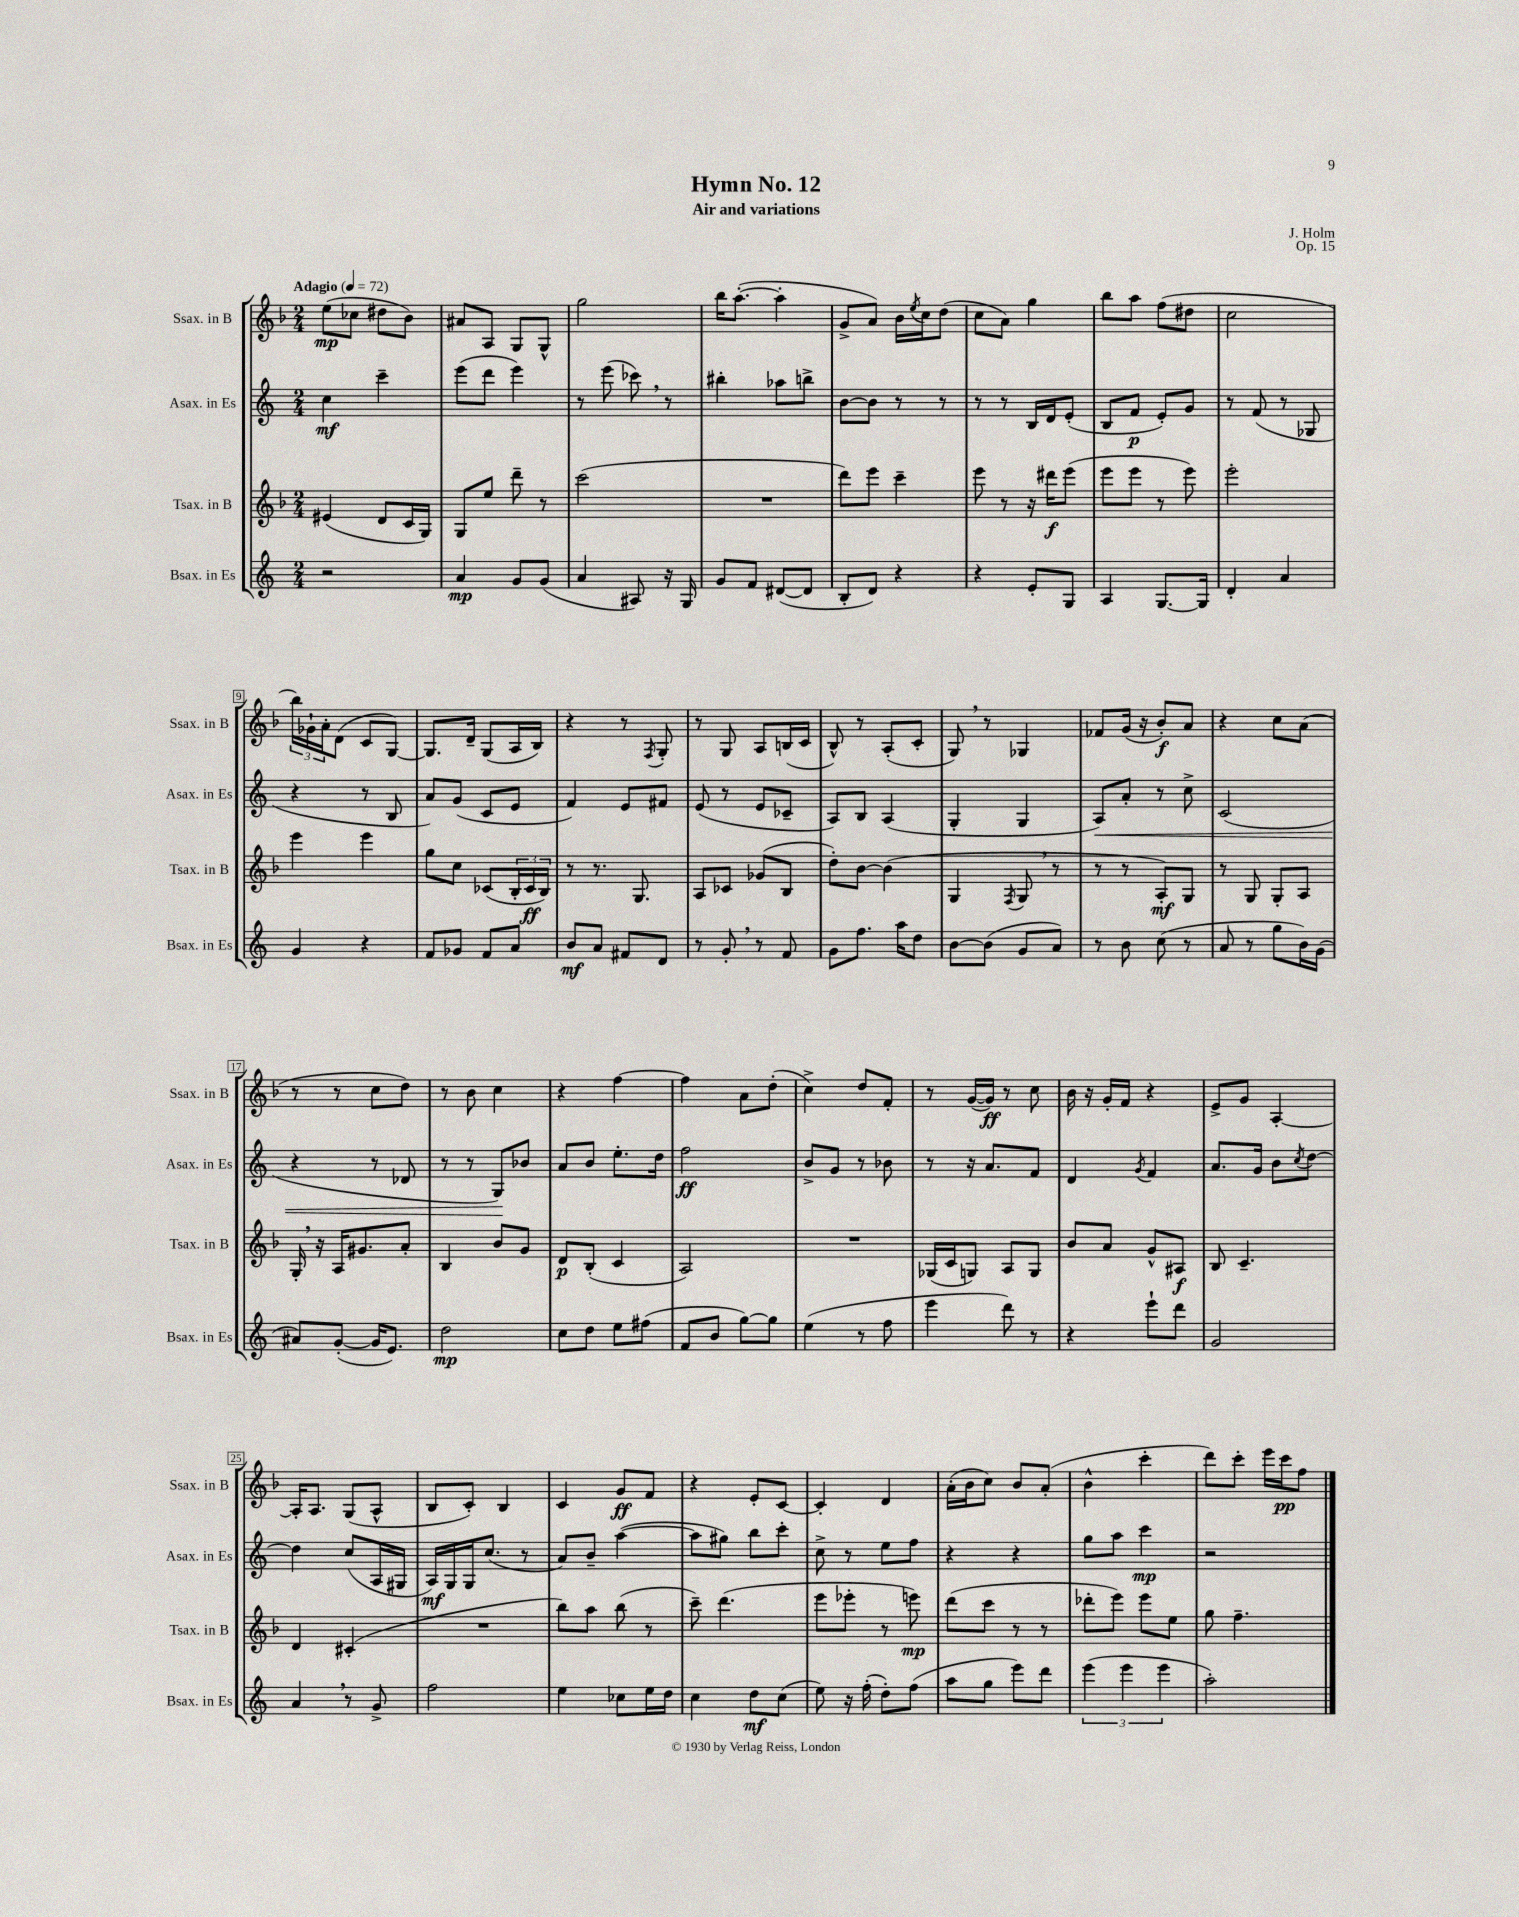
\header { title = "Hymn No. 12" composer = "J. Holm" subtitle = "Air and variations" opus = "Op. 15" }
<<
\new StaffGroup <<
\new Staff = "s0" \with { instrumentName = "Ssax. in B" shortInstrumentName = "Ssax. in B" } {
    \clef treble \key f \major \numericTimeSignature \time 2/4 \tempo "Adagio" 4 = 72
    e''8\mp( ces''8 dis''8 bes'8) |
    ais'8 a8 g8 g8-^ |
    g''2 |
    bes''16 a''8.~-.( a''4-. |
    g'8-> a'8) bes'16 \acciaccatura { e''8 } c''16 d''8( |
    c''8 a'8) g''4 |
    bes''8 a''8 f''8( dis''8 |
    c''2 |
    \tuplet 3/2 { bes''16) ges'16-! a'16-. } d'8( c'8 g8~) |
    g8. d'16-- g8( a16 bes16) |
    r4 r8 \acciaccatura { f8 } g8-. |
    r8 g8 a8 b16( c'16 |
    bes8-^) r8 a8-.( c'8-. |
    g8) \breathe r8 ges4 |
    fes'8 g'16( r16 bes'8-.\f) a'8 |
    r4 c''8 a'8( |
    r8 r8 c''8 d''8) |
    r8 bes'8 c''4 |
    r4 f''4~ |
    f''4 a'8 d''8-.( |
    c''4->) d''8 f'8-. |
    r8 g'16~( g'16\ff) r8 c''8 |
    bes'16 r16 g'16-. f'16 r4 |
    e'8-> g'8 a4~-. |
    a16-. a8. g8( a8-^ |
    bes8 c'8-.) bes4 |
    c'4 g'8\ff f'8 |
    r4 e'8-. c'8~ |
    c'4-. d'4 |
    a'16-.( bes'16 c''8) bes'8 a'8-.( |
    bes'4-^ c'''4-. |
    d'''8) c'''8-. e'''16 c'''16\pp f''8 \bar "|." |
}
\new Staff = "s1" \with { instrumentName = "Asax. in Es" shortInstrumentName = "Asax. in Es" } {
    \clef treble \key c \major \numericTimeSignature \time 2/4
    c''4\mf c'''4-- |
    e'''8( d'''8 e'''4) |
    r8 e'''8( ces'''8) \breathe r8 |
    bis''4-. aes''8 b''8-> |
    b'8~ b'8 r8 r8 |
    r8 r8 b16 d'16 e'8-.( |
    b8 f'8\p e'8-.) g'8 |
    r8 f'8( r8 ges8 |
    r4 r8 b8 |
    a'8) g'8( c'8 e'8 |
    f'4) e'8 fis'8 |
    e'8( r8 e'8 ces'8-- |
    a8) b8 a4( |
    g4-. g4 |
    a8\<) a'8-. r8 c''8-> |
    c'2( |
    r4 r8 des'8 |
    r8 r8 g8\!) bes'8 |
    a'8 b'8 e''8.-. d''16 |
    f''2\ff |
    b'8-> g'8 r8 bes'8 |
    r8 r16 a'8. f'8 |
    d'4 \acciaccatura { g'8 } f'4 |
    a'8. g'16 b'8 \acciaccatura { c''8 } d''8~ |
    d''4 c''8( a16 gis16 |
    a16\mf) g16 g16 c''8.( r8 |
    a'8) b'8-- a''4~( |
    a''8 gis''8) b''8 c'''8-. |
    c''8-> r8 e''8 f''8 |
    r4 r4 |
    g''8 a''8 c'''4\mp |
    r2 \bar "|." |
}
\new Staff = "s2" \with { instrumentName = "Tsax. in B" shortInstrumentName = "Tsax. in B" } {
    \clef treble \key f \major \numericTimeSignature \time 2/4
    eis'4( d'8 c'16 g16) |
    g8 e''8 d'''8-- r8 |
    c'''2( |
    R2 |
    d'''8) e'''8 c'''4-- |
    e'''8 r8 r16 dis'''16\f e'''8( |
    e'''8 e'''8 r8 e'''8) |
    e'''2-. |
    e'''4 e'''4 |
    g''8 c''8 ces'8( \tuplet 3/2 { bes16-. ces'16\ff bes16) } |
    r8 r8. g8. |
    a8 ces'8 ges'8( bes8 |
    d''8-.) bes'8~ bes'4( |
    g4 \acciaccatura { f8 } g8 \breathe r8 |
    r8 r8 a8-.\mf) g8 |
    r8 g8 g8-. a8 |
    g16-. \breathe r16 a16 gis'8. a'8-. |
    bes4 bes'8 g'8 |
    d'8\p bes8-.( c'4 |
    a2) |
    R2 |
    ges16( c'16 g8) a8 g8 |
    bes'8 a'8 g'8-^ ais8\f |
    bes8 c'4.-- |
    d'4 cis'4-.( |
    R2 |
    bes''8) a''8 bes''8( r8 |
    c'''8--) d'''4.( |
    e'''8 ees'''8-. r8 e'''8\mp) |
    d'''8( c'''8 r8 r8 |
    des'''8-. e'''8) e'''8 e''8 |
    g''8 f''4.-- \bar "|." |
}
\new Staff = "s3" \with { instrumentName = "Bsax. in Es" shortInstrumentName = "Bsax. in Es" } {
    \clef treble \key c \major \numericTimeSignature \time 2/4
    r2 |
    a'4\mp g'8 g'8( |
    a'4 ais8) r16 g16 |
    g'8 f'8 dis'8~( dis'8 |
    b8-. d'8) r4 |
    r4 e'8-. g8 |
    a4 g8.~ g16 |
    d'4-. a'4 |
    g'4 r4 |
    f'8 ges'8 f'8 a'8 |
    b'8\mf a'8 fis'8 d'8 |
    r8 g'8-. \breathe r8 f'8 |
    g'8 f''8. a''16 d''8 |
    b'8~ b'8( g'8 a'8) |
    r8 b'8 c''8( r8 |
    a'8 r8 g''8 b'16) g'16( |
    ais'8) g'8~-.( g'16 e'8.) |
    d''2\mp |
    c''8 d''8 e''8 fis''8( |
    f'8 b'8 g''8~) g''8 |
    e''4( r8 f''8 |
    e'''4 d'''8) r8 |
    r4 e'''8-! d'''8 |
    g'2 |
    a'4 \breathe r8 g'8-> |
    f''2 |
    e''4 ces''8 e''16 d''16 |
    c''4 d''8\mf c''8( |
    e''8) r16 f''16-.( d''8-.) f''8( |
    a''8 g''8 e'''8) d'''8 |
    \tuplet 3/2 { e'''4( e'''4 e'''4 } |
    a''2-.) \bar "|." |
}
>>
>>
\layout { \context { \Score \override BarNumber.stencil = #(make-stencil-boxer 0.1 0.3 ly:text-interface::print) } }
